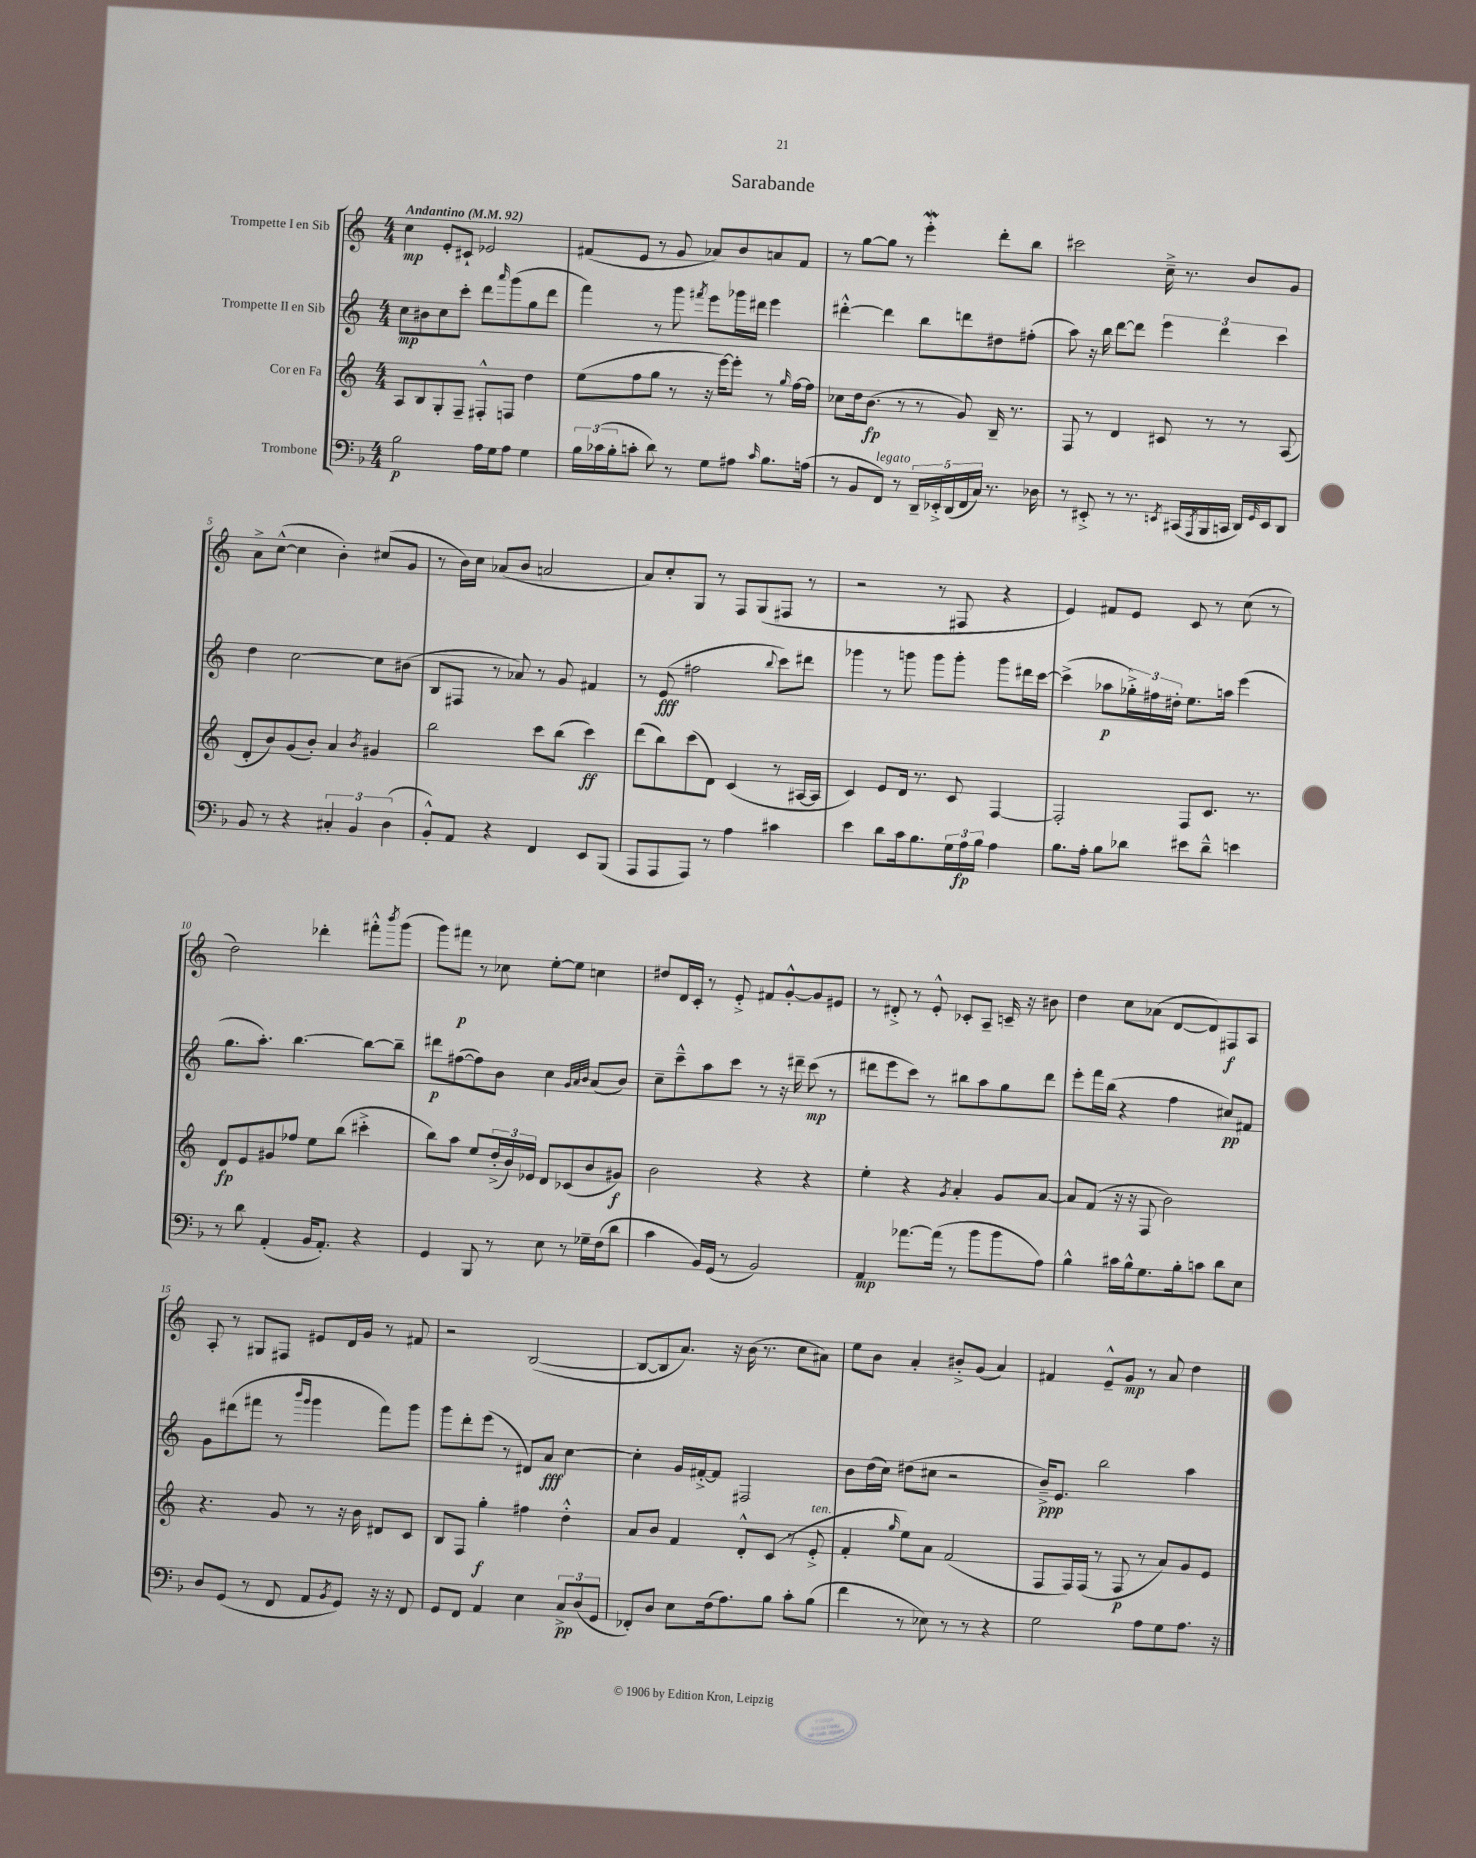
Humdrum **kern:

**kern	**dynam	**kern	**dynam	**kern	**dynam	**kern	**dynam
*part4	*part4	*part3	*part3	*part2	*part2	*part1	*part1
*staff4	*staff4	*staff3	*staff3	*staff2	*staff2	*staff1	*staff1
*I"Trombone	*	*I"Cor en Fa	*	*I"Trompette II en Sib	*	*I"Trompette I en Sib	*
*clefF4	*	*clefG2	*	*clefG2	*	*clefG2	*
*k[b-]	*	*k[]	*	*k[]	*	*k[]	*
*M4/4	*	*M4/4	*	*M4/4	*	*M4/4	*
*MM92	*	*MM92	*	*MM92	*	*MM92	*
=1	=1	=1	=1	=1	=1	=1	=1
!	!	!	!	!	!	!LO:TX:a:B:t=Andantino	!
2B-\	p	8A/L	.	8cc\L	mp	4cc\	mp
.	.	8B/	.	8b#X\	.	.	.
.	.	8G'/	.	8cc\	.	8e'/L	.
.	.	8F~/J	.	8ccc'\J	.	8c#X`/J	.
16A\LL	.	8F#X'^^/L	.	8ddd\L	.	2e-X/	.
16G\J	.	.	.	.	.	.	.
.	.	.	.	16qqaaa/	.	.	.
8A\J	.	8Fn/J	.	(8ggg\	.	.	.
4G\	.	4dd\	.	8gg\	.	.	.
.	.	.	.	8ddd\J	.	.	.
=2	=2	=2	=2	=2	=2	=2	=2
24B-\LL	.	(8ee\L	.	4fff\)	.	(8f#X/L	.
(24c-X\	.	.	.	.	.	.	.
24B-'\J	.	.	.	.	.	.	.
8cn'\J	.	8ff\	.	.	.	8e/J	.
8d\)	.	8gg\J	.	8r	.	8r	.
8r	.	8r	.	8ggg\	.	8g/	.
.	.	.	.	8qfff#X/	.	.	.
8G\L	.	16r	.	8eee\L	.	8a-X/L)	.
.	.	[16eee\KL)	.	.	.	.	.
8A#X\J	.	8eee'\J]	.	16ggg-X\L	.	8b/	.
.	.	.	.	16ddd#X\JJ	.	.	.
16qqc/	.	.	.	.	.	.	.
8.B-\L	.	8r	.	4eee\	.	8an/	.
.	.	16qqgg/	.	.	.	.	.
.	.	[16ff\LL	.	.	.	8f#/J	.
(16An\Jk	.	16ff\JJ]	.	.	.	.	.
=3	=3	=3	=3	=3	=3	=3	=3
8r	.	8cc-X\L	.	[4ddd#X'^^\	.	8r	.
8BB-/L	.	16dd\k	.	.	.	[8gg\L	.
.	.	(8.b\J	fp	.	.	.	.
!LO:TX:a:i:t=legato	!	!	!	!	!	!	!
8FF/J)	.	.	.	4ddd#\]	.	8gg\J]	.
8r	.	8r	.	.	.	8r	.
20DD~/LL	.	8r	.	8bb\L	.	4eeeW'\	.
20EE-X'^/	.	.	.	.	.	.	.
(20DD/	.	.	.	.	.	.	.
.	.	8g/)	.	8dddn\	.	.	.
20FF/	.	.	.	.	.	.	.
20C/JJ)	.	.	.	.	.	.	.
8.r	.	16B~/	.	8dd#X\	.	8ddd'\L	.
.	.	8.r	.	.	.	.	.
.	.	.	.	(8ff#X'\J	.	8bb\J	.
16D-X\	.	.	.	.	.	.	.
=4	=4	=4	=4	=4	=4	=4	=4
8r	.	8F/	.	8aa\)	.	2ccc#X\	.
8EE#X'^/	.	8r	.	16r	.	.	.
.	.	.	.	16bb\	.	.	.
8r	.	4d/	.	[8ddd\L	.	.	.
8.r	.	.	.	8ddd\J]	.	.	.
.	.	8c#X/	.	6eee\	.	16cc~^\	.
8qEEn/	.	.	.	.	.	.	.
(16CC#X/LL	.	.	.	.	.	8.r	.
8qAAA/	.	.	.	.	.	.	.
16BBB-/	.	8r	.	.	.	.	.
.	.	.	.	6ddd\	.	.	.
16CCn/JJ	.	.	.	.	.	.	.
16DD/LL)	.	8r	.	.	.	8b/L	.
16qqGG/	.	.	.	.	.	.	.
16EE/J	.	.	.	.	.	.	.
.	.	.	.	6ccc\	.	.	.
8DD/J	.	(8A/	.	.	.	8g/J	.
!!LO:LB:g=z
=5	=5	=5	=5	=5	=5	=5	=5
8BB-/	.	8d'/L	.	4dd\	.	8a^\L	.
8r	.	8b/)	.	.	.	([8cc^^\J	.
4r	.	(8g/	.	[2cc\	.	4cc\]	.
.	.	8b'/J)	.	.	.	.	.
6C#X'/	.	4a/	.	.	.	4b'\)	.
6BB-/	.	.	.	.	.	.	.
.	.	8qb/	.	.	.	.	.
.	.	4g#X/	.	8cc\L]	.	(8cc#X/L	.
(6D\	.	.	.	.	.	.	.
.	.	.	.	(8b#X\J	.	8g/J	.
=6	=6	=6	=6	=6	=6	=6	=6
8BB-'^^/L)	.	2bb\	.	8B/L	.	8r	.
8AA/J	.	.	.	8F#X/J	.	16b\LL)	.
.	.	.	.	.	.	16cc\JJ	.
4r	.	.	.	8r	.	(8a-X/L	.
.	.	.	.	8a-X/)	.	8b/J	.
4FF/	.	8ccc\L	.	8r	.	2an/	.
.	.	(8bb\J	.	8g/	.	.	.
8EE/L	.	4ccc\)	ff	4f#X/	.	.	.
(8BBB-/J	.	.	.	.	.	.	.
=7	=7	=7	=7	=7	=7	=7	=7
8AAA/L	.	(8ddd\L	.	8r	.	8a/L)	.
8AAA/	.	8bb\)	.	(8e/	fff	8cc'/	.
8AAA/J)	.	(8ccc\	.	2ff#X\	.	8G/J	.
8r	.	8d\J)	.	.	.	8r	.
4A\	.	(4c/	.	.	.	8F/L	.
.	.	.	.	.	.	(8G/	.
.	.	.	.	8qqbb/	.	.	.
4c#X\	.	8r	.	8ccc\L)	.	8F#X/J	.
.	.	[16A#X/LL	.	8ddd#X\J	.	8r	.
.	.	16A#/JJ]	.	.	.	.	.
=8	=8	=8	=8	=8	=8	=8	=8
4e\	.	4c/)	.	4ggg-X\	.	2r	.
8d\L	.	8e/L	.	8r	.	.	.
16c\k	.	16d/Jk	.	8gggn\	.	.	.
8.B-\	.	8.r	.	.	.	.	.
.	.	.	.	8ggg\L	.	8r	.
24G\L	.	8c/	.	8ggg'\J	.	8F#X/	.
24A\	fp	.	.	.	.	.	.
24B-\JJ	.	.	.	.	.	.	.
4A\	.	[4F/	.	8ggg\L	.	4r	.
.	.	.	.	16ddd#X\L	.	.	.
.	.	.	.	[16ccc\JJ	.	.	.
=9	=9	=9	=9	=9	=9	=9	=9
8.B-\L	.	2F'/]	.	(4ccc^\]	.	4e/)	.
16A'\Jk	.	.	.	.	.	.	.
8B-\L	.	.	.	8aa-X\L	p	8f#X/L	.
8d-X\J	.	.	.	24gg-X'^\L)	.	8e/J	.
.	.	.	.	24ff#X\	.	.	.
.	.	.	.	24dd#X'\JJ	.	.	.
8e#X\L	.	8F/L	.	8.ee\L	.	8c/	.
8d-~^^\J	.	8.c/J	.	.	.	8r	.
.	.	.	.	16aan\Jk	.	.	.
4en\	.	.	.	(4eee\	.	(8cc\	.
.	.	8.r	.	.	.	.	.
.	.	.	.	.	.	8r	.
!!LO:LB:g=z
=10	=10	=10	=10	=10	=10	=10	=10
8r	.	8d/L	fp	8.gg\L	.	2dd\)	.
8d\	.	8e/	.	.	.	.	.
.	.	.	.	8.aa'\J)	.	.	.
(4AA'/	.	8g#X/	.	.	.	.	.
.	.	8ff-X/J	.	[4.bb\	.	.	.
16BB-/KL	.	8ee\L	.	.	.	4ddd-X'\	.
8.AA'/J)	.	.	.	.	.	.	.
.	.	(8bb\J	.	.	.	.	.
4r	.	4ccc#X'^\	.	8bb\L_	.	8fff#X'^^\L	.
.	.	.	.	.	.	8qbbb/	.
.	.	.	.	8bb~\J]	.	(8ggg\J	.
=11	=11	=11	=11	=11	=11	=11	=11
4GG/	.	8bb\L)	.	8ddd#X\L	p	8ggg\L)	.
.	.	8aa\J	.	([8ff#X\	.	8fff#X\J	p
8BBB-/	.	8ee/L	.	8ff#\])	.	8r	.
8r	.	(24dd'^/L	.	8b\J	.	8cc-X\	.
.	.	24b/)	.	.	.	.	.
.	.	24e-X/JJ	.	.	.	.	.
8E\	.	8d/L	.	4cc\	.	[8ee'\L	.
8r	.	(8c-X/	.	.	.	8ee\J]	.
.	.	.	.	32qqg/LLL	.	.	.
.	.	.	.	32qqa/	.	.	.
.	.	.	.	32qqb/JJJ	.	.	.
16G-X~\LL	.	8b/	.	(8a/L	.	4ccn\	.
(16F\J	.	.	.	.	.	.	.
8d\J	.	8g#X/J)	f	8b/J)	.	.	.
=12	=12	=12	=12	=12	=12	=12	=12
4c\	.	2b\	.	8cc~\L	.	8dd#X/L	.
.	.	.	.	8ccc~^^\	.	16d/L	.
.	.	.	.	.	.	16c'/JJ	.
16BB-/LL)	.	.	.	8aa\	.	8r	.
(16GG/JJ	.	.	.	.	.	.	.
8r	.	.	.	8ccc\J	.	8e'^/	.
2BB-/)	.	4r	.	8r	.	8f#X/L	.
.	.	.	.	16r	.	[8g'^^/	.
.	.	.	.	16ddd#X~\	.	.	.
.	.	4r	.	(8ccc\	mp	8g/]	.
.	.	.	.	8r	.	8e#X/J	.
=13	=13	=13	=13	=13	=13	=13	=13
4AA/	mp	4ee'\	.	8ddd#X\L	.	8r	.
.	.	.	.	8eee\	.	8d#X'^/	.
[8.a-X\L	.	4r	.	8ccc\J)	.	8r	.
.	.	.	.	8r	.	8e'^^/	.
(16a-\Jk]	.	.	.	.	.	.	.
.	.	8qg/	.	.	.	.	.
8r	.	4a'/	.	8bb#X\L	.	8c-X'/L	.
8b-\L	.	.	.	8aa\	.	8A~/J	.
8b-\	.	8g/L	.	8gg\	.	16cn~/	.
.	.	.	.	.	.	16r	.
8A\J)	.	[8a/J	.	8ddd#\J	.	8b#X\	.
=14	=14	=14	=14	=14	=14	=14	=14
4B-^^\	.	8a/L]	.	8eee'\L	.	4dd\	.
.	.	(8f/J	.	16fff\L	.	.	.
.	.	.	.	(16bb\JJ	.	.	.
16c#X\LL	.	16r	.	4r	.	8cc\L	.
16B-^^\J	.	16r	.	.	.	.	.
8.G\	.	8F/	.	.	.	(8a-X\J	.
.	.	2b\)	.	4ff\	.	[8d/L	.
16B-'\k	.	.	.	.	.	.	.
8cn\J	.	.	.	.	.	8d/])	.
8d\L	.	.	.	8cc#X/L)	pp	8F#X/	f
8E\J	.	.	.	8f#X/J	.	8A/J	.
!!LO:LB:g=z
=15	=15	=15	=15	=15	=15	=15	=15
8D/L	.	4.r	.	8g\L	.	8A'/	.
(8GG/J	.	.	.	(8ddd#X\	.	8r	.
8r	.	.	.	8fff#X\J	.	8G#X/L	.
8FF/	.	8g/	.	8r	.	8F#X/J	.
.	.	.	.	16qqbbb/LL	.	.	.
.	.	.	.	16qqggg/JJ	.	.	.
8AA/L	.	8r	.	4ggg\	.	8e#X/L	.
8qBB-/	.	.	.	.	.	.	.
8GG/J)	.	16r	.	.	.	16d/L	.
.	.	16b\	.	.	.	16g/JJ	.
16r	.	8d#X/L	.	8fff#\L)	.	8r	.
16r	.	.	.	.	.	.	.
8FF/	.	8c/J	.	8ggg\J	.	8f#X/	.
=16	=16	=16	=16	=16	=16	=16	=16
8GG/L	.	8B/L	.	8ggg\L	.	2r	.
8FF/J	.	8F/J	.	8ddd'\	.	.	.
4AA/	.	4gg'\	f	(8eee\J	.	.	.
.	.	.	.	8r	.	.	.
4E\	.	4ff#X\	.	8d#X/L)	.	([2B/	.
.	.	.	.	8a/J	fff	.	.
12C^/L	pp	4dd'^^\	.	[4cc\	.	.	.
(12D/	.	.	.	.	.	.	.
12GG/J	.	.	.	.	.	.	.
=17	=17	=17	=17	=17	=17	=17	=17
8FF-X'/L)	.	8a/L	.	4cc'\]	.	8B/L_	.
8D/J	.	8b/J	.	.	.	8B/]	.
8E\L	.	4f/	.	16g/LL	.	8.a/J)	.
.	.	.	.	[16f#X'^/J	.	.	.
(16F\k	.	.	.	8f#/J]	.	.	.
8.A\)	.	.	.	.	.	16r	.
.	.	8d'^^/L	.	2F#X/	.	(16b\	.
.	.	.	.	.	.	8.r	.
8B-\J	.	(8c/J	.	.	.	.	.
8c'\L	.	8r	.	.	.	8cc\L	.
!	!	!LO:TX:a:i:t=ten.	!	!	!	!	!
(8B-\J	.	8e'^/	.	.	.	8a#X\J)	.
=18	=18	=18	=18	=18	=18	=18	=18
4f\	.	4f'/	.	8b\L	.	8ee\L	.
.	.	.	.	(16dd\L	.	8b\J	.
.	.	.	.	16cc\JJ)	.	.	.
.	.	16qqgg/	.	.	.	.	.
8r	.	8ee\L)	.	(8dd#X\L	.	4a'/	.
8E-X\)	.	8a\J	.	8cc#X\J	.	.	.
8r	.	(2f/	.	2r	.	8b#X'^/L	.
8r	.	.	.	.	.	(8g/J	.
4r	.	.	.	.	.	4a/)	.
=19	=19	=19	=19	=19	=19	=19	=19
2G\	.	8F/L	.	16b~^/KL)	ppp	4f#X/	.
.	.	.	.	8.e/J	.	.	.
.	.	16F/L)	.	.	.	.	.
.	.	(16F/JJ	.	.	.	.	.
.	.	8r	.	2bb\	.	8e~^^/L	.
.	.	8F/	p	.	.	8g/J	mp
8A\L	.	8r	.	.	.	8r	.
8G\	.	8a/L)	.	.	.	8a/	.
8.A\J	.	8g/	.	4aa\	.	4dd\	.
.	.	8e/J	.	.	.	.	.
16r	.	.	.	.	.	.	.
==	==	==	==	==	==	==	==
*-	*-	*-	*-	*-	*-	*-	*-
